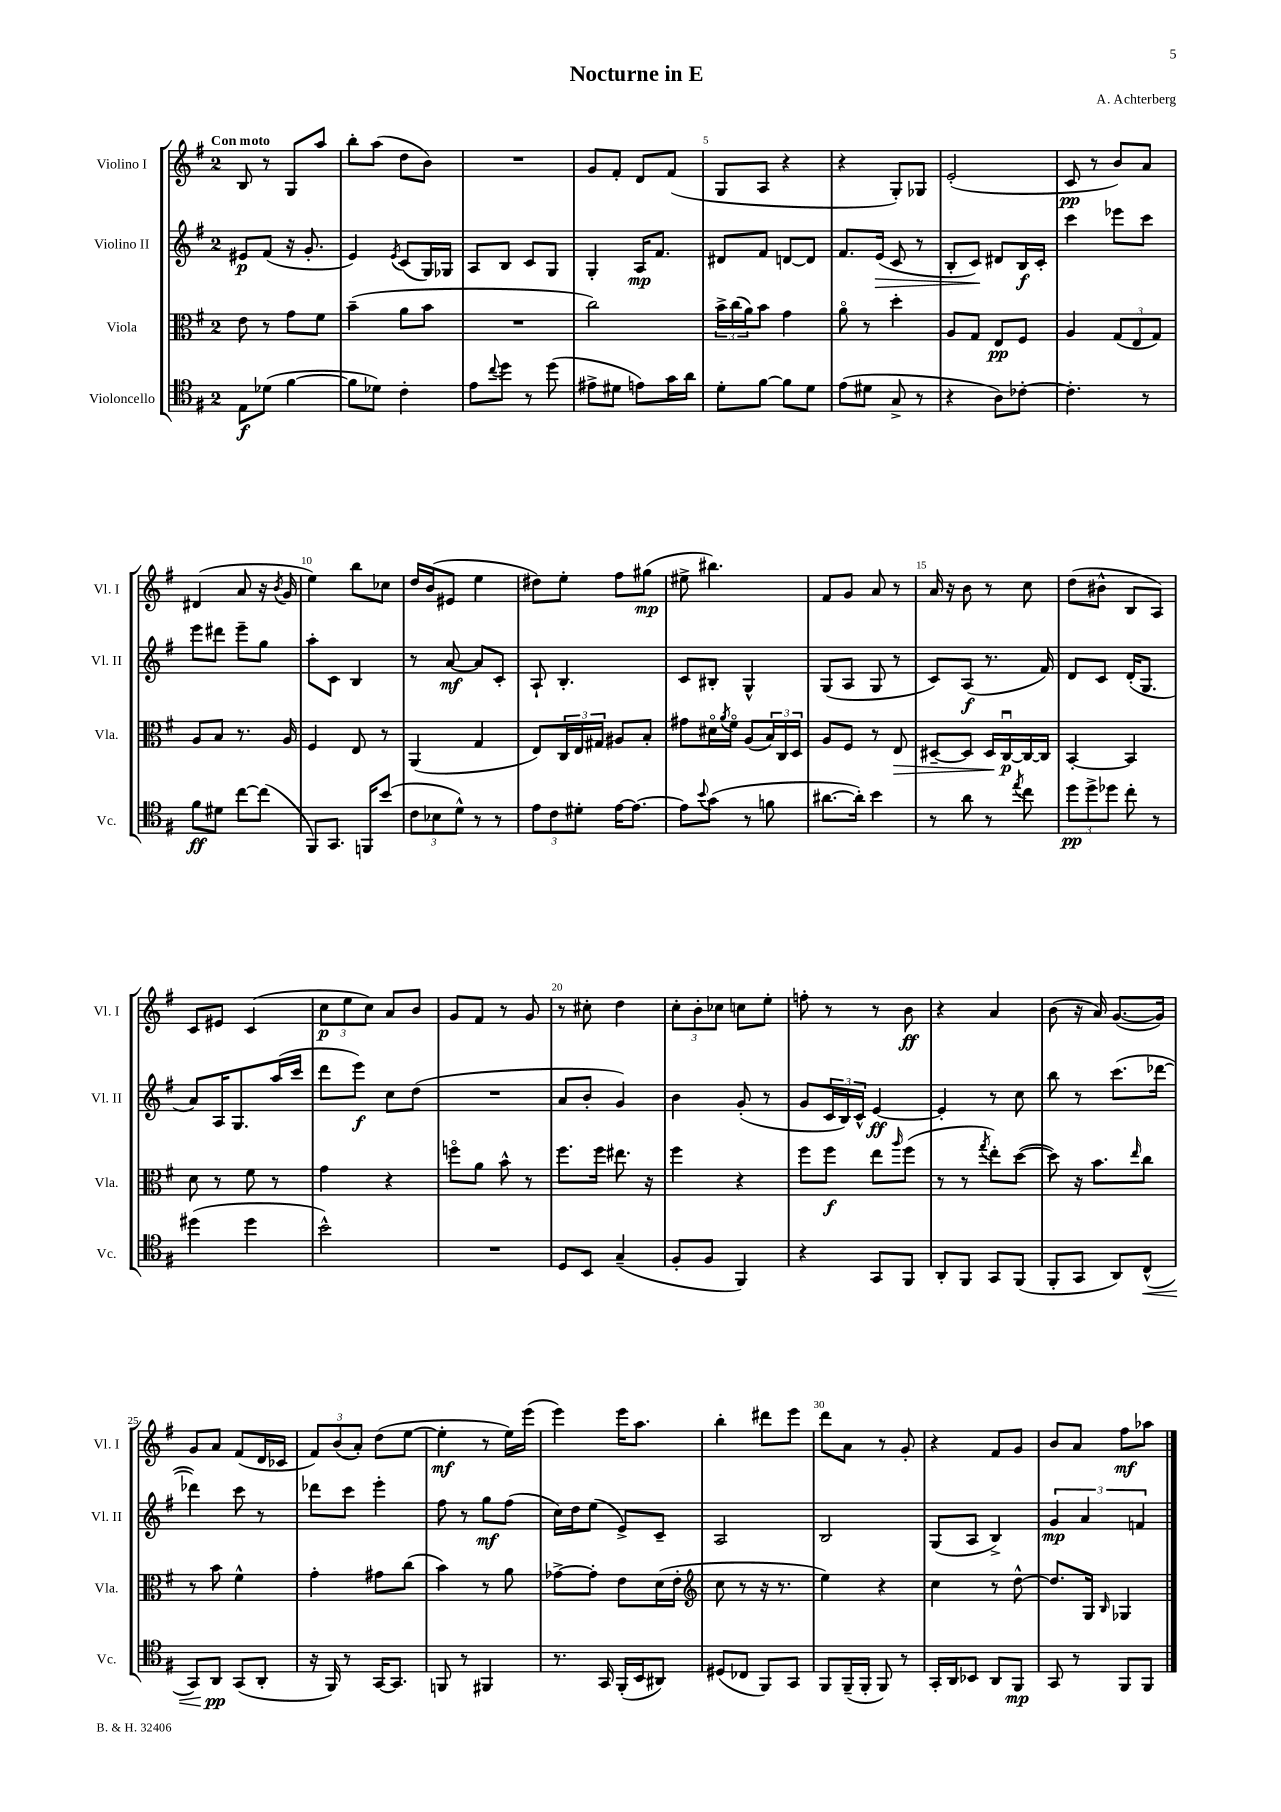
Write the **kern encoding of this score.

**kern	**kern	**kern	**kern
*staff4	*staff3	*staff2	*staff1
*clefC4	*clefC3	*clefG2	*clefG2
*k[f#]	*k[f#]	*k[f#]	*k[f#]
*M2/4	*M2/4	*M2/4	*M2/4
8E\L	8e\	8e#/L	8B/
(8d-\J	8r	(8f#/J	8r
[4f#\	8g\L	16r	8G/L
.	.	8.g'/	.
.	8f#\J	.	8aa/J
=	=	=	=
8f#\]L	(4b~\	4e/)	8bb'\L
8d-\J)	.	.	(8aa\J
.	.	8qe/	.
4c'\	8a\L	(8c/L	8dd\L
.	8b\J	16G/L)	8b\J)
.	.	16G-/JJ	.
=	=	=	=
8e\L	2r	8A/L	2r
8qqcc/	.	.	.
8dd\J	.	8B/J	.
8r	.	8c/L	.
(8dd\	.	8G/J	.
=	=	=	=
8e#^\L	2cc\)	4G'/	8g/L
8d#\J	.	.	8f#'/J
8e\L)	.	16A/LK	8d/L
.	.	8.f#/J	.
16g\L	.	.	(8f#/J
16a\JJ	.	.	.
=	=	=	=
8d'\L	24b^\LL	8d#/L	8G/L
.	(24cc\	.	.
.	24a\J)	.	.
[8f#\J	8b\J	8f#/J	8A/J
8f#\]L	4g\	[8d/L	4r
8d\J	.	8d/]J	.
=	=	=	=
(8e\L	8ao\	8.f#/L	4r
8d#\J	8r	.	.
.	.	(16e/Jk	.
8G^/	4dd'\	8c/	8G'/L)
8r	.	8r	8G-/J
=	=	=	=
4r	8A/L	8B'/L	(2e'/
.	8G/J	8c/J)	.
8A\L)	8E/L	8d#/L	.
[8c-'\J	8F#/J	16B/L	.
.	.	16c'/JJ	.
=	=	=	=
4.c-'\]	4A/	4ccc\	8c/
.	.	.	8r
.	(12G/L	8eee-\L	8b/L)
.	12E/	.	.
8r	.	8ccc\J	8a/J
.	12G/J)	.	.
=	=	=	=
8f#\L	8A/L	8eee\L	(4d#/
8d#\J	8B/J	8ddd#\J	.
[8cc\L	8.r	8eee~\L	8a/
(8cc\]J	.	8gg\J	16r
.	.	.	8qb/
.	16A/	.	16g/
=	=	=	=
8FF#/L)	4F#/	8aa'\L	4ee\)
8.GG/J	.	8c\J	.
.	8E/	4B/	8bb\L
16FF/LK	.	.	.
(8b/J	8r	.	8cc-\J
=	=	=	=
12c\L	(4AA/	8r	16dd/LL
.	.	.	(16b/J
12B-\	.	.	.
.	.	[8a/	8e#/J
12d^^\J)	.	.	.
8r	4G/	8a/]L	4ee\
8r	.	8c'/J	.
=	=	=	=
12e\L	8E/L)	8A`/	8dd#\L)
12c\	.	.	.
.	24C/L	4.B'/	8ee'\J
12d#'\J	24E/	.	.
.	24G#/JJ	.	.
[16e\LK	8A#/L	.	8ff#\L
8.e\_J	.	.	.
.	8B'/J	.	(8gg#\J
=	=	=	=
8e\]L	8g#\L	8c/L	8ee#^\
8qqb/	.	.	.
(8g\J	16d#o\L	8B#'/J	4.bb#\)
.	8qa/	.	.
.	16f#o\JJ	.	.
8r	(8A/L	4G^^/	.
8f\	24B/L)	.	.
.	24C/	.	.
.	24D/JJ	.	.
=	=	=	=
[8.a#\L	8A/L	(8G/L	8f#/L
.	8F#/J	8A/J	8g/J
16a#'\]Jk)	.	.	.
4b\	8r	8G/	8a/
.	8E/	8r	8r
=	=	=	=
8r	[8D#~/L	8c/L)	16a/
.	.	.	16r
8a\	8D#/]J	(8A/J	8b\
8r	16D#/LL	8.r	8r
.	[16Cu/	.	.
8qee/	.	.	.
8cc\	16C/_	.	8cc\
.	16C/]JJ	16f#/)	.
=	=	=	=
12dd\L	[4BB'/	8d/L	(8dd\L
12dd^\	.	.	.
.	.	8c/J	8b#^^\J
12dd-\J	.	.	.
8cc'\	4BB/]	(16d'/LK	8B/L
.	.	8.G/J	.
8r	.	.	8A/J)
=	=	=	=
(4dd#\	8d\	8a/L)	8c/L
.	8r	16A/K	8e#/J
.	.	8.G/	.
4dd#\	8f#\	.	(4c/
.	8r	(16aa/L	.
.	.	16ccc/JJ	.
=	=	=	=
2b^^\)	4g\	8ddd\L	12cc\L
.	.	.	12ee\
.	.	8eee\J)	.
.	.	.	12cc\J)
.	4r	8cc\L	8a/L
.	.	(8dd\J	8b/J
=	=	=	=
2r	8ffo\L	2r	8g/L
.	8a\J	.	8f#/J
.	8b^^\	.	8r
.	8r	.	8g/
=	=	=	=
8D/L	8.ff#\L	8a/L	8r
8BB/J	.	8b'/J	8cc#'\
.	16ff#\Jk	.	.
(4G~/	8.ee#\	4g/)	4dd\
.	16r	.	.
=	=	=	=
8F#'/L	4ff#\	4b\	12cc'\L
.	.	.	12b'\
8F#/J	.	.	.
.	.	.	12cc-\J
4FF#/)	4r	(8g'/	8cc\L
.	.	8r	8ee'\J
=	=	=	=
4r	8ff#\L	8g/L	8ff'\
.	8ff#\J	24c/L	8r
.	.	24B/)	.
.	.	24c^^/JJ	.
8GG/L	8ee\L	[4e/	8r
.	16qqaa/	.	.
8FF#/J	(8ff#\J	.	8b\
=	=	=	=
8AA'/L	8r	4e'/]	4r
8FF#/J	8r	.	.
.	8qgg/	.	.
8GG/L	8ee'\L)	8r	4a/
(8FF#/J	([8dd\J	8cc\	.
=	=	=	=
8FF#'/L	8dd\])	8bb\	(8b\
8GG/J	16r	8r	16r
.	8.b\L	.	16a/)
8AA/L)	.	(8.ccc\L	([8.g/L
.	16qqee/	.	.
(8C^^/J	8cc\J	.	.
.	.	[16ddd-\Jk	16g/]Jk)
=	=	=	=
8GG/L)	8r	4ddd-\])	8g/L
8AA/J	8b\	.	8a/J
(8GG/L	4f#^^\	8ccc\	(8f#/L
8AA'/J	.	8r	16d/L
.	.	.	16c-/JJ
=	=	=	=
16r	4g'\	8ddd-\L	12f#/L)
16FF#/)	.	.	.
.	.	.	(12b/
8r	.	8ccc\J	.
.	.	.	12a'/J)
[16GG/LK	8g#\L	4eee'\	(8dd\L
8.GG/]J	.	.	.
.	(8cc\J	.	[8ee\J
=	=	=	=
8FF/	4b\)	8ff#\	4ee'\]
8r	.	8r	.
4FF#/	8r	8gg\L	8r
.	8a\	(8ff#\J	16ee\LL)
.	.	.	(16eee\JJ
=	=	=	=
8.r	[8g-^\L	16cc\LL)	4eee\)
.	.	16dd\J	.
.	8g-'\]J	(8ee\J	.
16GG/	.	.	.
(16FF#'/LL	8e\L	8e^/L)	16eee\LK
16BB/J	.	.	8.aa\J
8AA#/J)	(16d\L	8c~/J	.
.	16e'\JJ	.	.
=	=	=	=
*	*clefG2	*	*
(8D#/L	8cc\	2A/	4bb'\
8C-/J	8r	.	.
8FF#/L)	16r	.	8ddd#\L
.	8.r	.	.
8GG/J	.	.	8eee\J
=	=	=	=
8FF#/L	4ee\)	2B/	8ddd\L
(16FF#~/L	.	.	8a\J
16FF#'/JJ	.	.	.
8FF#/)	4r	.	8r
8r	.	.	8g'/
=	=	=	=
16GG'/LL	4cc\	(8G/L	4r
16AA/J	.	.	.
8BB-/J	.	8A/J	.
8AA/L	8r	4B^/)	8f#/L
8FF#/J	[8dd^^\	.	8g/J
=	=	=	=
8GG/	8.dd/]L	6g/	8b/L
8r	.	.	8a/J
.	.	6a/	.
.	16G/Jk	.	.
.	16qqB/	.	.
8FF#/L	4G-/	.	8ff#\L
.	.	6f/	.
8FF#/J	.	.	8aa-\J
==	==	==	==
*-	*-	*-	*-
